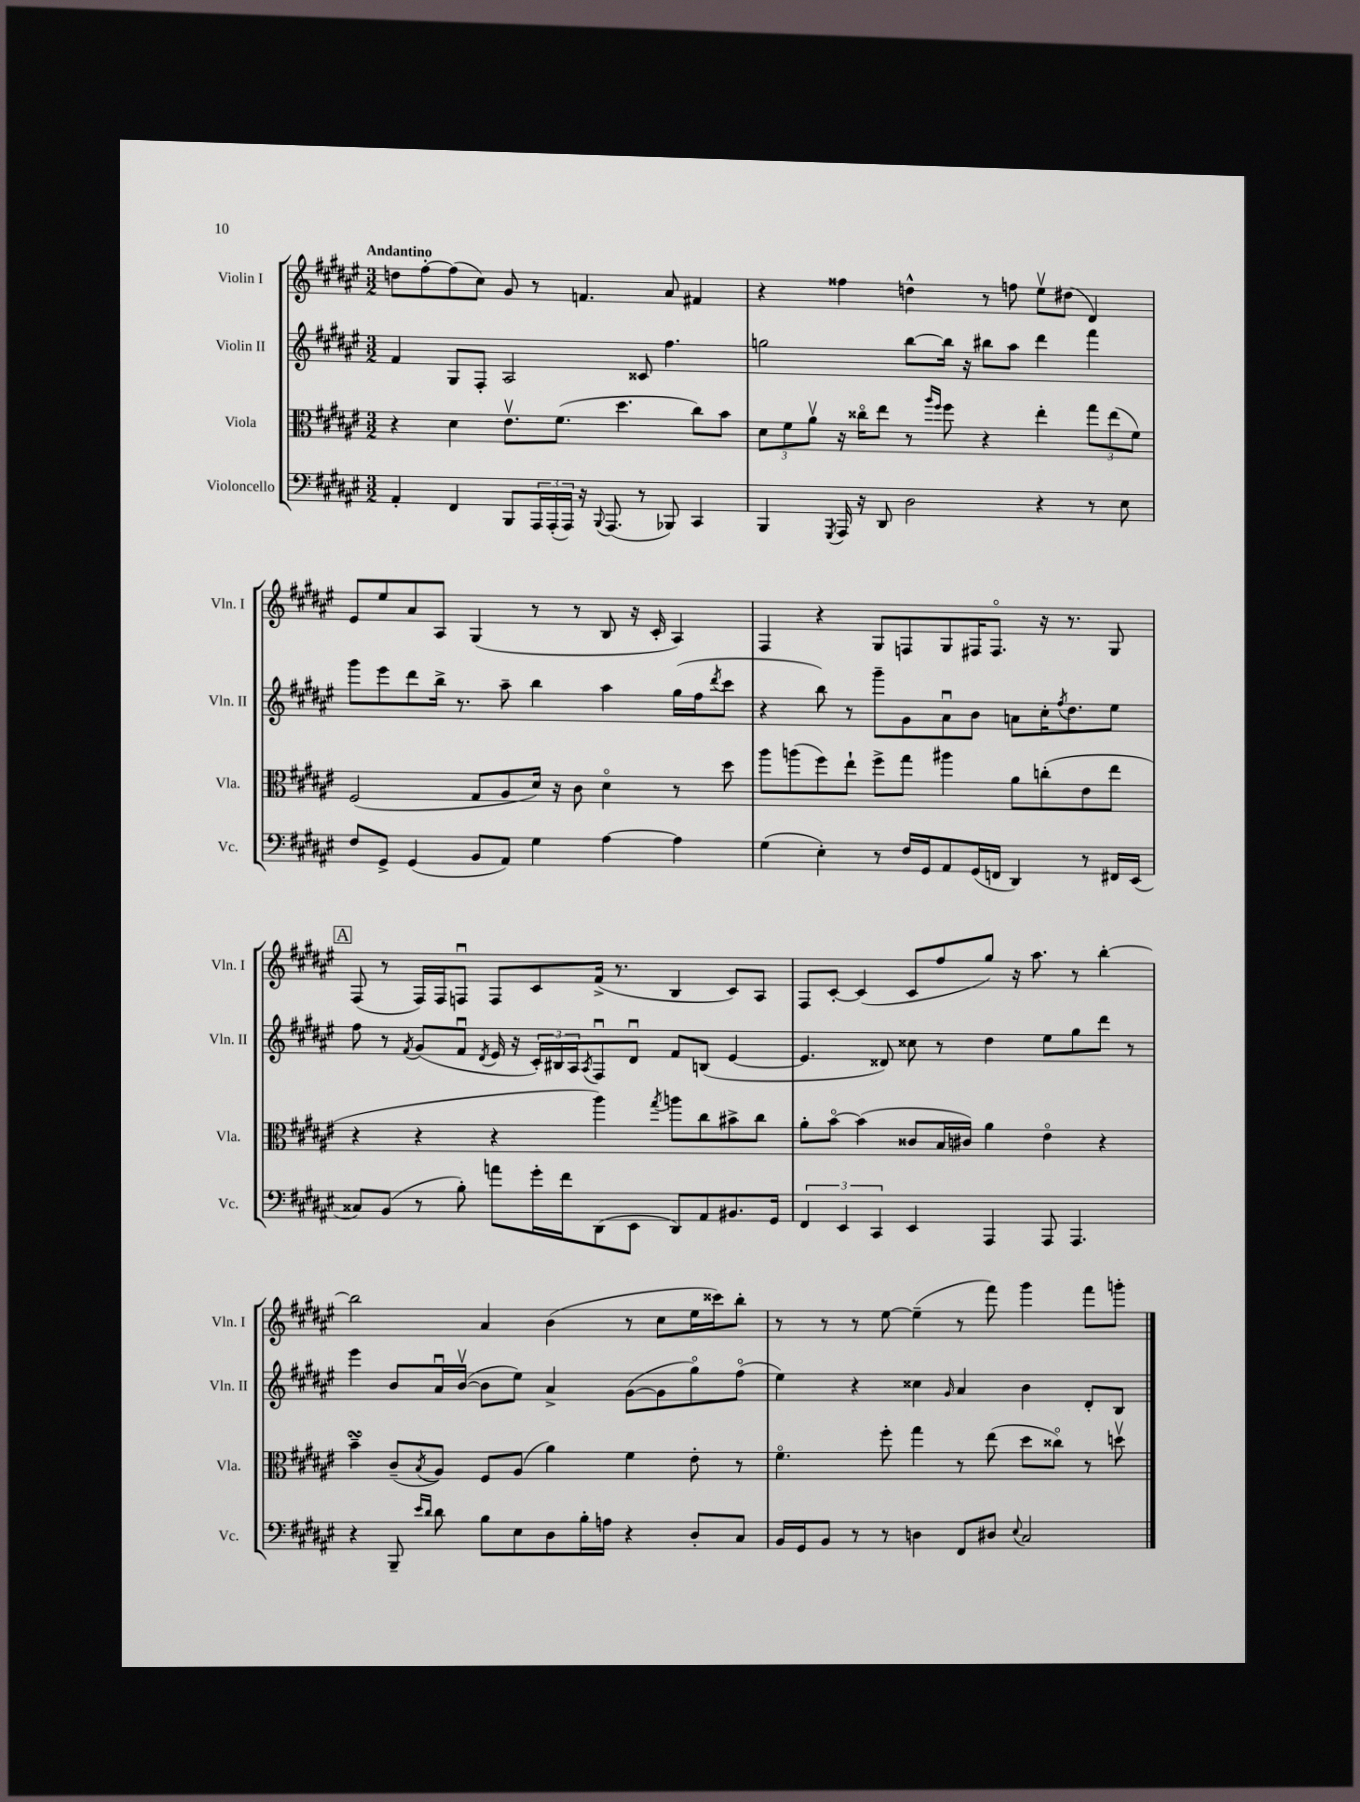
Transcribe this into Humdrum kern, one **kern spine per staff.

**kern	**kern	**kern	**kern
*part4	*part3	*part2	*part1
*staff4	*staff3	*staff2	*staff1
*I"Violoncello	*I"Viola	*I"Violin II	*I"Violin I
*I'Vc.	*I'Vla.	*I'Vln. II	*I'Vln. I
*clefF4	*clefC3	*clefG2	*clefG2
*k[f#c#g#d#a#e#]	*k[f#c#g#d#a#e#]	*k[f#c#g#d#a#e#]	*k[f#c#g#d#a#e#]
*M3/2	*M3/2	*M3/2	*M3/2
=1	=1	=1	=1
!	!	!	!LO:TX:a:B:t=Andantino
4AA#'/	4r	4f#/	8ddn\L
.	.	.	[8ff#'\
4FF#/	4d#\	8G#/L	(8ff#\]
.	.	8F#'/J	8cc#\J)
8BBB/L	8.e#v\L	2A#/	8g#/
24AAA#/L	.	.	8r
(24AAA#'/	.	.	.
.	(8.f#\J	.	.
24AAA#/JJ)	.	.	.
16r	.	.	4.fn/
8qqBBB/	.	.	.
(8.AAA#/	.	.	.
.	4.dd#\	.	.
8r	.	8c##X/	.
8BBB-X/)	.	4.ff#\	8a#/
4CC#/	8cc#\L)	.	4f#X/
.	8b\J	.	.
=2	=2	=2	=2
4BBB/	12d#\L	2ggn\	4r
.	12f#\	.	.
.	12a#v\J	.	.
8qGGG#/	.	.	.
16AAA#/	16r	.	4ff##X\
16r	16cc##X\KL	.	.
8DD#/	8ee#\J	.	.
2D#\	8r	[8bb\L	4ddn^^\
.	16qqaa#/LL	.	.
.	16qqff#/JJ	.	.
.	8ff#\	16bb\Jk]	.
.	.	16r	.
.	4r	8bb#X\L	8r
.	.	8aa#\J	8ffn\
4r	4ee#'\	4ddd#\	8ee#v\L
.	.	.	(8dd#X\J
8r	12gg#\L	4fff#\	4d#/)
.	(12ee#\	.	.
8E#\	.	.	.
.	12f#\J)	.	.
!!LO:LB:g=z
=3	=3	=3	=3
8F#/L	(2F#/	8ggg#\L	8e#/L
8GG#^/J	.	8eee#\	8ee#/
(4GG#/	.	8ddd#\	8a#/
.	.	16bb^\Jk	8A#/J
.	.	8.r	.
8BB/L	8G#/L	.	(4G#/
8AA#/J)	8A#/	8aa#~\	.
4G#\	16d#/Jk)	4bb\	8r
.	16r	.	.
.	8c#\	.	8r
[4A#\	4d#\	4aa#\	8B/
.	.	.	16r
.	.	.	16c#'/
4A#\]	8r	(16gg#\LL	4A#/)
.	.	16ff#\J	.
.	.	8qddd#/	.
.	8dd#\	8ccc#\J	.
=4	=4	=4	=4
(4G#\	8aa#\L	4r	4F#/
.	(8aan\	.	.
4E#'\)	8ff#\)	8bb\)	4r
.	8ee#`\J	8r	.
8r	8ff#^\L	8ggg#~\L	8G#/L
16F#/LL	8gg#\J	8g#\	8Fn/
16GG#/J	.	.	.
8AA#/	4aa#X\	8a#u\	8G#/
(16GG#/L	.	8b\J	16F#X/K
16FFn/JJ	.	.	8.F#/J
4DD#/)	8a#\L	8an\L	.
.	(8ccn'\	16cc#'\K	16r
.	.	8qff#/	.
.	.	8.dd#\	8.r
8r	8e#\	.	.
16FF#X/LL	8ee#\J	8ee#\J	8G#/
(16EE#/JJ	.	.	.
!!LO:LB:g=z
!!LO:REH:place=s1:t=A
=5	=5	=5	=5
8C##X/L)	4r	8ff#\	(8F#/
(8BB/J	.	8r	8r
.	.	8qf#/	.
8r	4r	(8g#/L	16F#/LL)
.	.	.	16F#/J
8B'\)	.	8f#u/J	8Fnu/J
.	.	8qd#/	.
8an\L	4r	16e#/	8F/L
.	.	16r	.
16g#'\L	.	24c#'/LL)	8c#/
.	.	24B#X/	.
16f#\J	.	.	.
.	.	24A#/J	.
.	.	8qA#/	.
(8DD#\	4aa#\)	8F#u/	(16f#^/Jk
.	.	.	8.r
8EE#\J	.	8d#u/J	.
.	8qgg#/	.	.
8DD#/L)	8aan\L	8f#/L	4B/
8AA#/	8cc#\	(8Bn/J	.
8.BB#X/	8b#X^\	[4e#/	8c#/L)
.	8cc#\J	.	8A#/J
16GG#/Jk	.	.	.
=6	=6	=6	=6
6FF#/	8a#'\L	4.e#/]	8F#/L
.	[8b\J	.	[8c#'/J
6EE#/	.	.	.
.	(4b\]	.	(4c#/]
6CC#/	.	.	.
.	.	8d##X/)	.
4EE#/	8c##X/L	8cc##X\	8c#/L
.	16B/L	8r	8ff#/
.	16c#X/JJ)	.	.
4AAA#/	4a#\	4dd#\	8gg#/J)
.	.	.	16r
.	.	.	8.aa#\
8AAA#/	4e#\	8ee#\L	.
4.AAA#/	.	8gg#\	8r
.	4r	8ddd#\J	[4bb'\
.	.	8r	.
!!LO:LB:g=z
=7	=7	=7	=7
4r	4bsSSs~\	4eee#\	2bb\]
8BBB~/	(8c#~/L	8b/L	.
16qqe#/LL	.	.	.
16qqd#/JJ	8qB/	.	.
8d#\	8A#/J)	16a#u/L	.
.	.	([16bv/JJ	.
8B\L	8F#/L	8b\L]	4a#/
8E#\	(8A#/J	8ee#\J)	.
8D#\	4a#\)	4a#^/	(4b\
16B'\L	.	.	.
16An\JJ	.	.	.
4r	4f#\	([8g#\L	8r
.	.	8g#\]	8cc#\L
8D#'/L	8e#'\	8gg#\)	16ee#\L
.	.	.	16ccc##X\J)
8C#/J	8r	(8ff#\J	8bb'\J
=8	=8	=8	=8
16BB/LL	4.f#\	4ee#\)	8r
16GG#/J	.	.	.
8BB/J	.	.	8r
8r	.	4r	8r
8r	8ff#'\	.	[8ee#\
4Dn\	4gg#\	4cc##X\	(4ee#~\]
.	.	16qqg#/	.
8FF#/L	8r	4a#/	8r
8D#X/J	(8ee#\	.	8fff#\)
8qqE#/	.	.	.
2C#/	8dd#\L	4b\	4ggg#\
.	8cc##X\J)	.	.
.	8r	8d#'/L	8fff#\L
.	8ddnv\	8B/J	8gggn'\J
==	==	==	==
*-	*-	*-	*-
